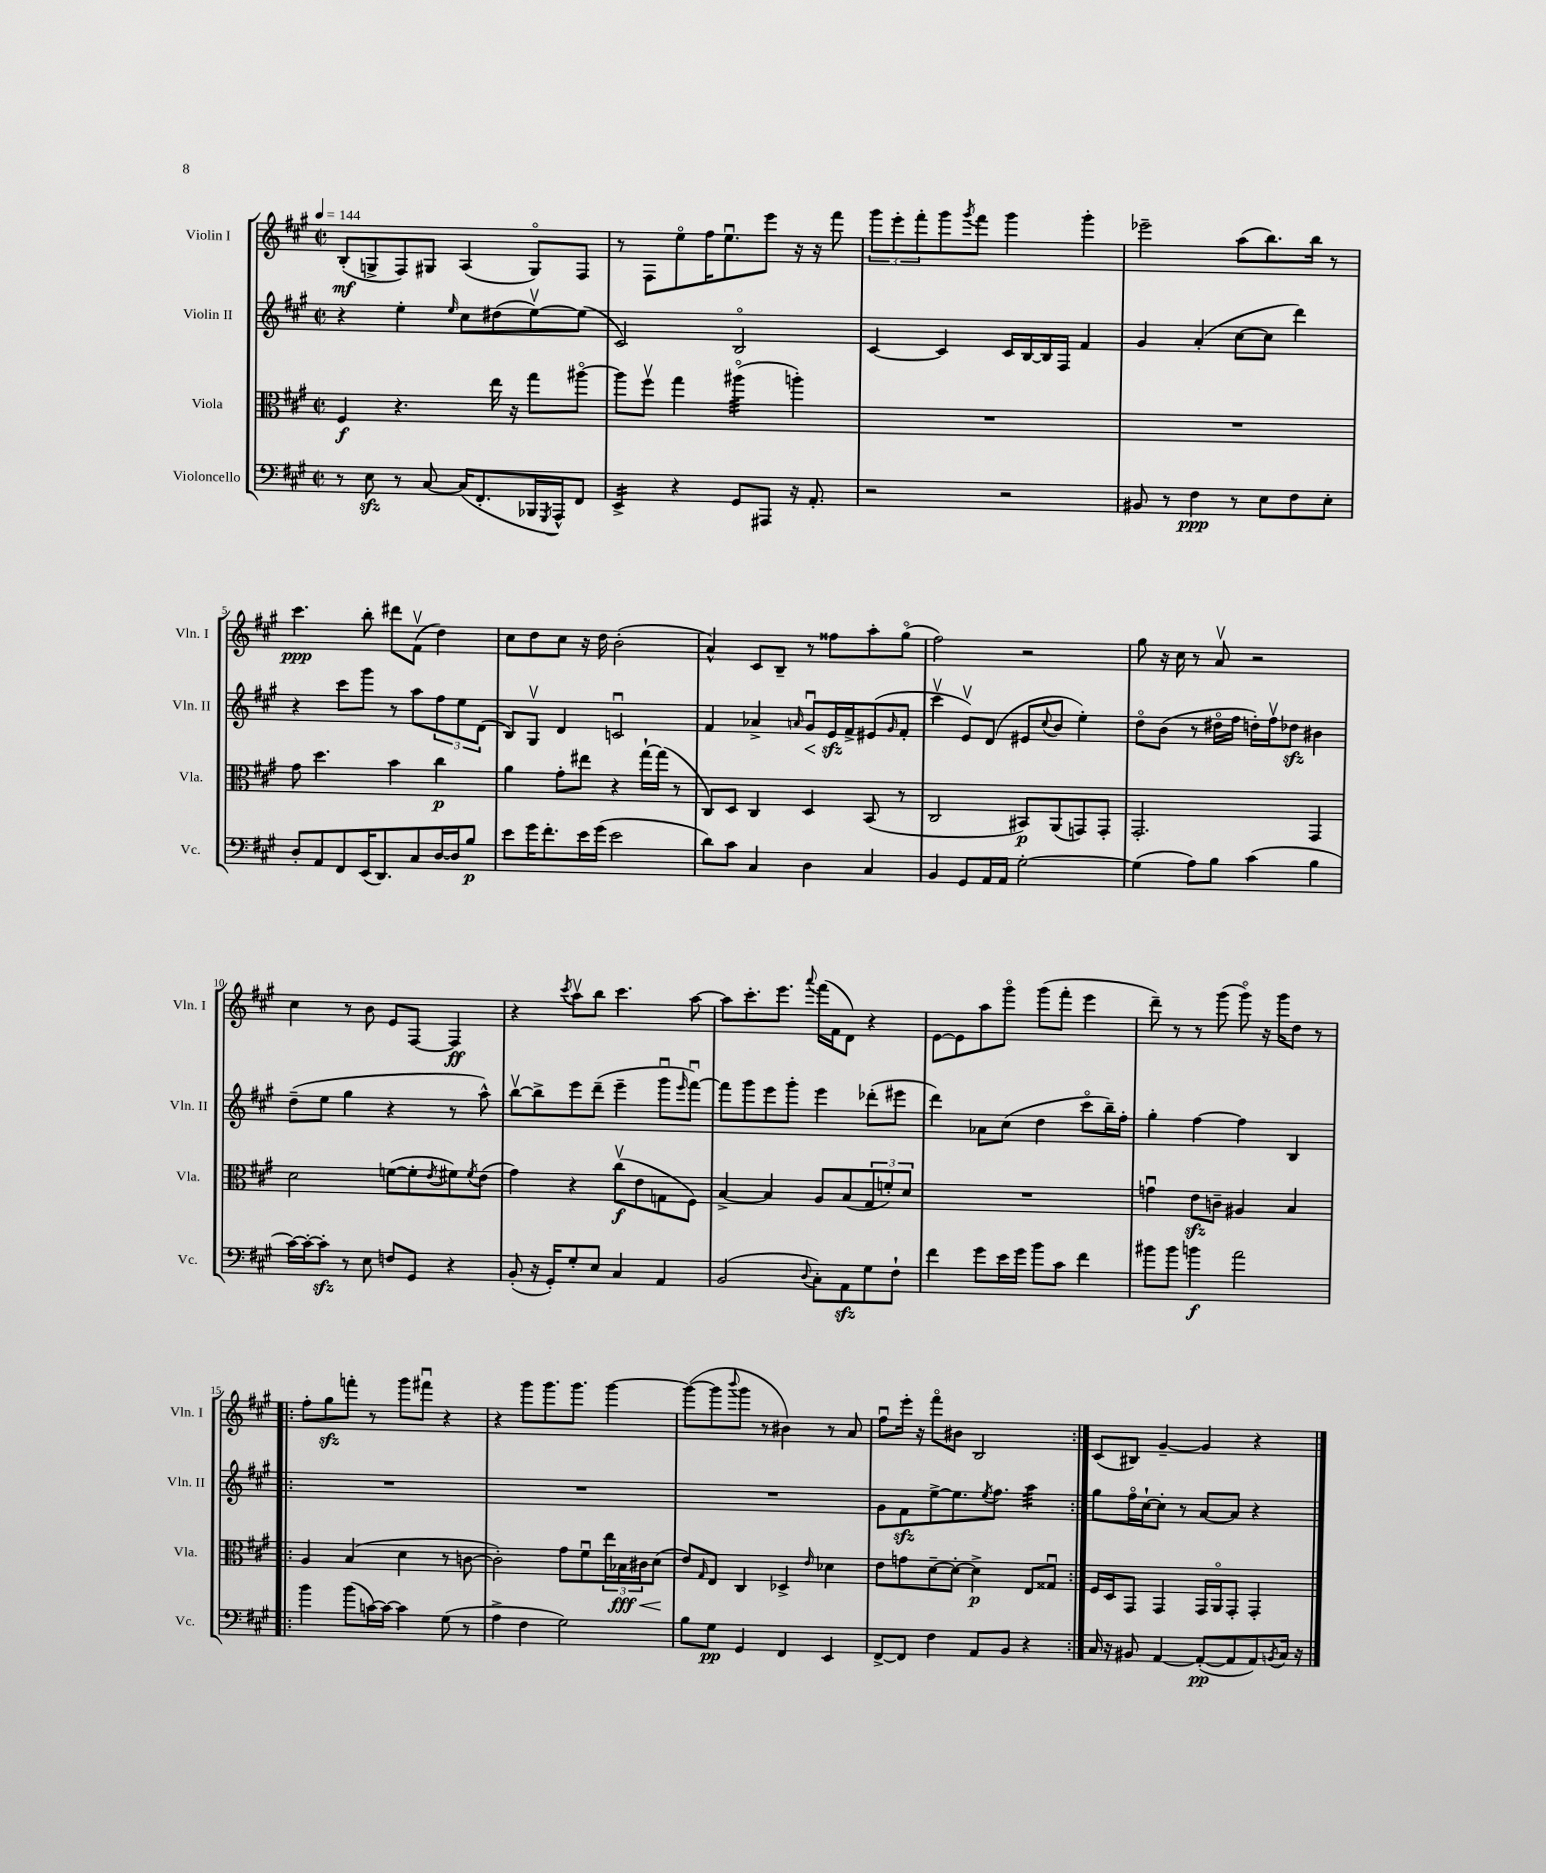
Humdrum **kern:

**kern	**kern	**kern	**kern
*staff4	*staff3	*staff2	*staff1
*clefF4	*clefC3	*clefG2	*clefG2
*k[f#c#g#]	*k[f#c#g#]	*k[f#c#g#]	*k[f#c#g#]
*M2/2	*M2/2	*M2/2	*M2/2
*met(c|)	*met(c|)	*met(c|)	*met(c|)
*MM144	*MM144	*MM144	*MM144
8r	4F#	4r	(8B'
8E	.	.	8G^
8r	4.r	4ee'	8F#)
[8C#	.	.	8G#
.	.	16qqee	.
(16C#]	.	8cc#	(4A
8.FF#'	.	.	.
.	16ee	(8dd#	.
.	16r	.	.
16BBB-	8gg#	[8eev)	8G#o)
8qGGG#	.	.	.
16AAA^^)	.	.	.
8FF#	[8aa#o	(8ee]	8F#
=	=	=	=
4EE^	8aa#]	2c#)	8r
.	8ff#v	.	8F#
4r	4gg#	.	8eeo
.	.	.	16ff#
.	.	.	8.eeu
8GG#	(4aa#o	2Bo	.
8AAA#	.	.	8eee
16r	4aa')	.	16r
8.AA'	.	.	16r
.	.	.	8fff#
=	=	=	=
2r	1r	[4c#	12ggg#
.	.	.	12eee'
.	.	.	12fff#'
.	.	4c#]	8ggg#
.	.	.	8qggg#
.	.	.	8fff#
2r	.	16c#	4ggg#
.	.	[16B	.
.	.	16B]	.
.	.	16F#	.
.	.	4f#	4ggg#'
=	=	=	=
8BB#	1r	4g#	2eee-~
8r	.	.	.
4F#	.	(4a'	.
8r	.	[8cc#	(8aa
8E	.	8cc#]	8.bb)
8F#	.	4ddd)	.
.	.	.	16bb
8E'	.	.	8r
=	=	=	=
8D'	8g#	4r	4.ccc#
8AA	4.dd	.	.
8FF#	.	8ccc#	.
(16EE	.	8ggg#	8bb'
8.DD)	.	.	.
.	4b	8r	8ddd#
8C#	.	8aa	(8f#v
[16D	4cc#	12ff#	4dd)
16D]	.	.	.
.	.	12ee	.
8B	.	.	.
.	.	(12d	.
=	=	=	=
8e	4a	8B)	8cc#
16g#	.	8G#v	8dd
8.f#'	.	.	.
.	8g#'	4d	8cc#
16e	8ee#	.	16r
(16g#	.	.	16dd
2e	4r	2cu	(2b'
.	[16gg#`	.	.
.	(16gg#]	.	.
.	8r	.	.
=	=	=	=
8d)	8C#)	4f#	4a^^)
8c#	8D	.	.
4C#	4C#	4a-^	8c#
.	.	.	8B~
.	.	16qqa	.
4D	4D	8g#u	8r
.	.	16e	8ff##
.	.	16f#^	.
4C#	(8BB	(8e#	8aa'
.	.	16qqg#	.
.	8r	8f#'	(8gg#o
=	=	=	=
4BB	2C#	4ccc#v	2ff#)
8GG#	.	8ev)	.
16AA	.	(8d	.
16AA	.	.	.
[2G#'	8BB#)	8e#	2r
.	.	8qqcc#	.
.	(8AA	8b	.
.	8GG)	4ee')	.
.	8GG'	.	.
=	=	=	=
(4G#]	2.GG#'	8ddo	8gg#
.	.	(8b	16r
.	.	.	16cc#
8A)	.	8r	8r
8B	.	16dd#o	8av
.	.	16ff#	.
(4c#	.	16dd')	2r
.	.	16ff#v	.
.	.	8dd-	.
4B	4GG#	4b#	.
=	=	=	=
[16c#)	2d	(8dd~	4cc#
16c#'_	.	.	.
8c#']	.	8ee	.
8r	.	4gg#	8r
8E	.	.	8b
8F	([8f	4r	8e
8GG#	8f']	.	[8F#
.	8qe	.	.
4r	8f#)	8r	4F#]
.	8qf#	.	.
.	(8e	8aa^^)	.
=	=	=	=
(8BB'	4g#)	[8bbv	4r
16r	.	8bb^]	.
16GG#')	.	.	.
.	.	.	8qccc#
8G#'	4r	8eee	8aav
8E	.	(8ddd~	8bb
4C#	(8cc#v	4eee~	4.ccc#
.	8e	.	.
4AA	8G	8ggg#u	.
.	.	16qqeee	.
.	8F#)	[8fff#u)	[8aa
=	=	=	=
(2BB	[4B^	8fff#]	8aa]
.	.	8ggg#	8.ccc#'
.	4B]	8eee	.
.	.	.	8.eee
.	.	8ggg#'	.
8qqD	.	.	8qqaaa
8C#')	8A	4eee	(16fff#
.	.	.	16f#
8AA	(8B	.	8d)
8G#	12G#	(8ddd-'	4r
.	12f')	.	.
8F#`	.	8eee#	.
.	12d	.	.
=	=	=	=
4f#	1r	4ddd)	[8e
.	.	.	8e]
8g#	.	8a-	8aa
16e	.	(8cc#	8ggg#o
16g#	.	.	.
8b	.	4dd	(8ggg#
8c#	.	.	8fff#'
4f#	.	8ccc#o	4eee
.	.	16bb~)	.
.	.	16ff#'	.
=	=	=	=
8b#	4gu	4gg#'	8ddd~)
8b#	.	.	8r
4b	8e	[4ff#	8r
.	8c~	.	(8ggg#
2a	4A#	4ff#]	8ggg#o)
.	.	.	16r
.	.	.	16ggg#
.	4B	4B	8dd
.	.	.	8r
=!|:	=!|:	=!|:	=!|:
4b	4A	1r	8ff#'
.	.	.	8gg#
(8b	(4B	.	8fff'
[16c)	.	.	8r
16c_	.	.	.
4c]	4d	.	8ggg#
.	.	.	8fff#u
(8G#	8r	.	4r
8r	[8c	.	.
=	=	=	=
4A^	2c'])	1r	4r
4F#	.	.	8ggg#
.	.	.	8.ggg#
2G#)	8g#	.	.
.	.	.	8.ggg#
.	8f#u	.	.
.	24ee	.	[4ggg#
.	24B-	.	.
.	24c#	.	.
.	(8d	.	.
=	=	=	=
8B	8e)	1r	(8ggg#_
.	16qqG#	.	.
8G#	8E	.	8ggg#]
.	.	.	8qqbbb
4GG#	4C#	.	8ggg#
.	.	.	8r
4FF#	4D-^	.	4b#)
.	16qqe	.	.
4EE	4d-	.	8r
.	.	.	8a
=	=	=	=
[8FF#^	8e	8g#	8ff#u
8FF#]	8g	8f#	16eee'
.	.	.	16r
4F#	[8d~	[8ee^	8fff#o
.	8d'_	8.ee]	8b#
8AA	4d^]	.	2B
.	.	8qee	.
.	.	8.ff#	.
8BB	.	.	.
4r	8E	4aa	.
.	8G##u	.	.
=:|!	=:|!	=:|!	=:|!
16C#	16F#	8gg#	(8c#
16r	16D	.	.
8BB#	8GG#	16ff#o	8B#)
.	.	[16cc#`	.
[4AA	4GG#	8cc#']	[4g#~
.	.	8r	.
(8AA'_	16GG#	[8a	4g#]
.	16AAo	.	.
8AA]	8GG#'	8a]	.
8AA)	4GG#'	4r	4r
8qBB	.	.	.
16C#	.	.	.
16r	.	.	.
==	==	==	==
*-	*-	*-	*-
